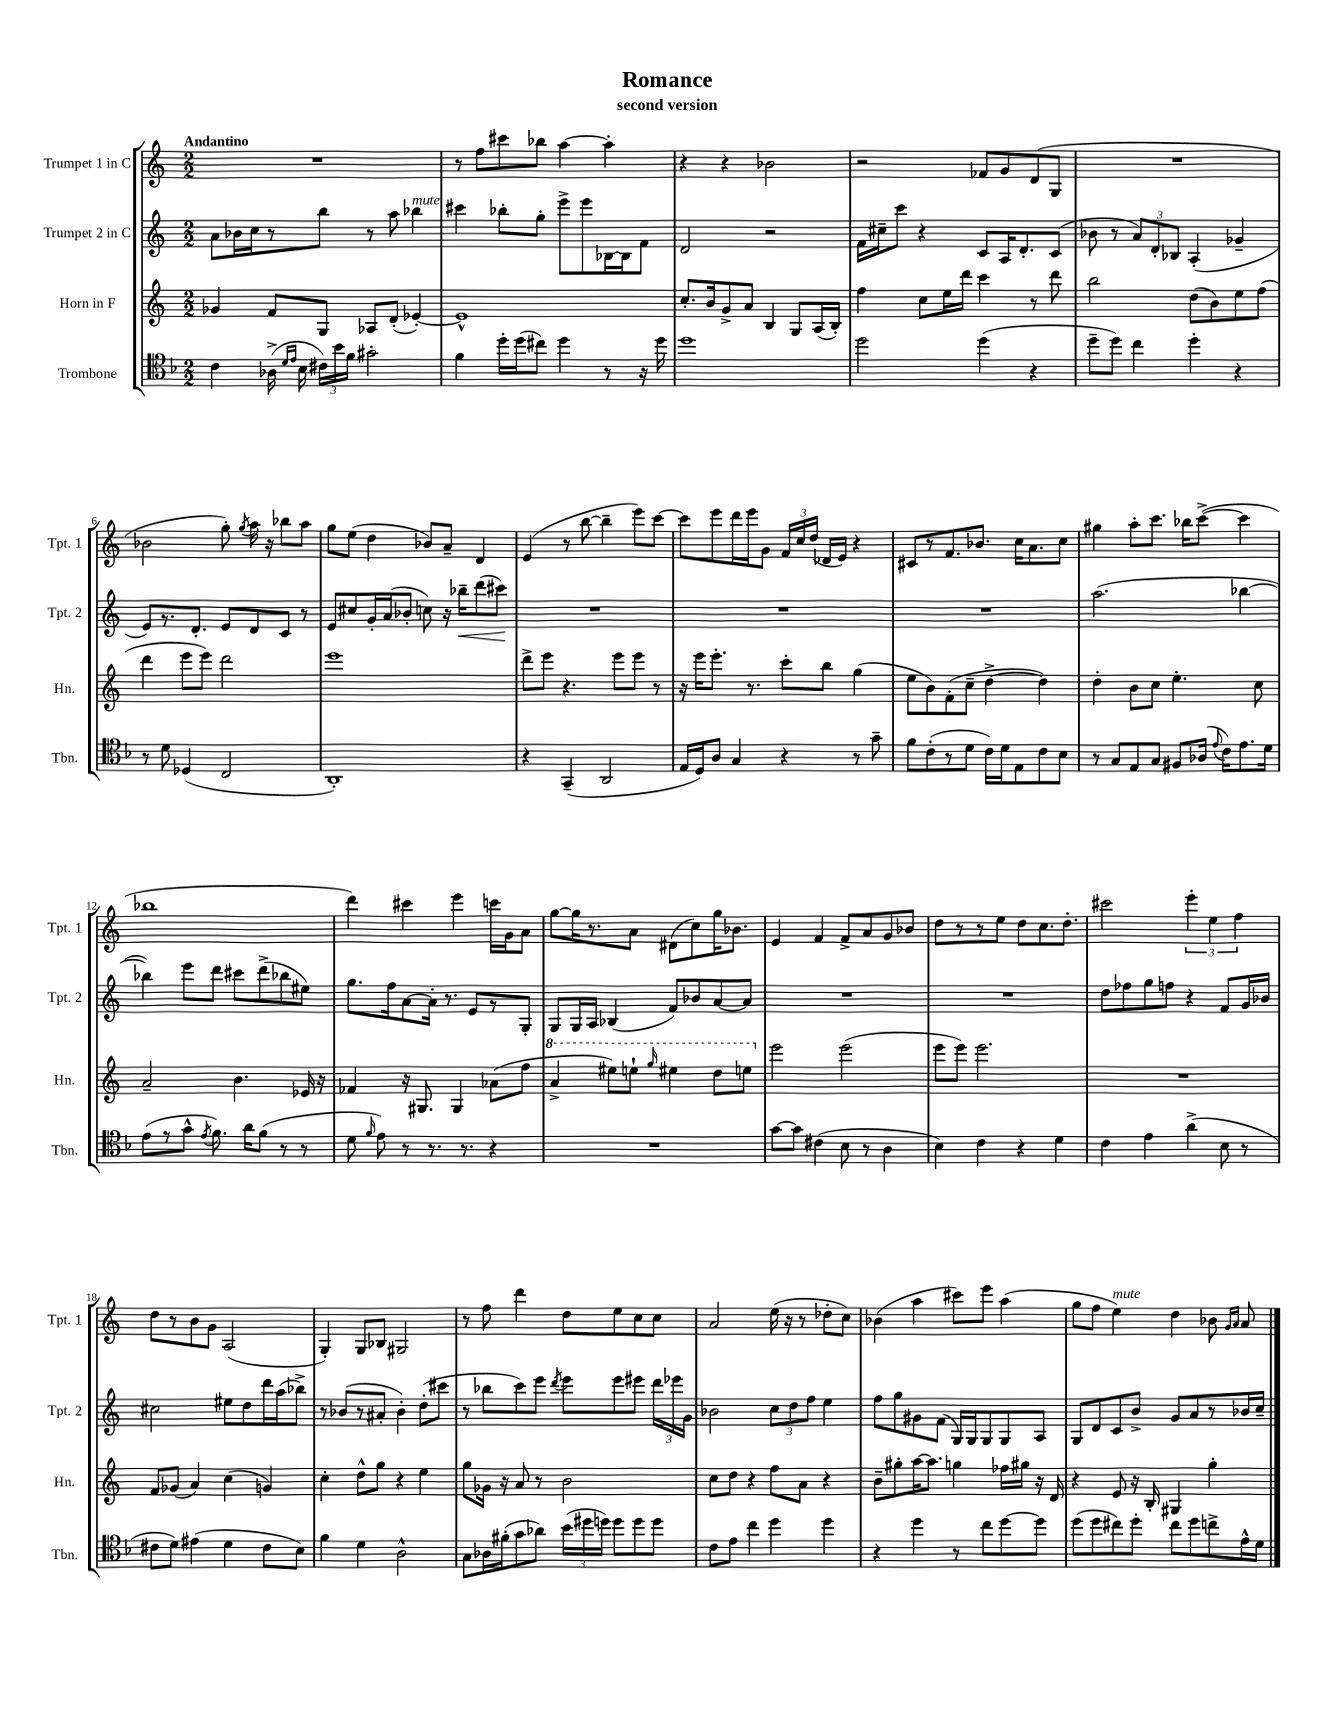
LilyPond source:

\header { title = "Romance" subtitle = "second version" }
<<
\new StaffGroup <<
\new Staff = "s0" \with { instrumentName = "Trumpet 1 in C" shortInstrumentName = "Tpt. 1" } {
    \clef treble \key c \major \numericTimeSignature \time 2/2 \tempo "Andantino"
    \autoBeamOff R1 |
    r8 f''8[ cis'''8 bes''8] a''4~ a''4-. |
    r4 r4 bes'2 |
    r2 fes'8[ g'8 d'8( g8] |
    R1 |
    bes'2 g''8-.) \acciaccatura { g''8 } a''16 r16 bes''8[ a''8] |
    g''8[ e''8]( d''4 bes'8[) a'8]-- d'4 |
    e'4( r8 b''8~ b''4-- e'''8[) c'''8]~ |
    c'''8[ e'''8 d'''16 e'''16 g'8] \tuplet 3/2 { f'16[ c''16 d''16]( } des'16[ e'16]) r4 |
    cis'8[ r8 f'8. bes'8.] c''16[ a'8. c''8] |
    gis''4 a''8[-. c'''8.] bes''16[ c'''8]~->( c'''4 |
    bes''1 |
    d'''4) cis'''4 e'''4 c'''16[ g'16 a'8] |
    g''8[~ g''16 r8. a'8] dis'8[( c''8) g''16 bes'8.] |
    e'4 f'4 f'8[-> a'8 g'8 bes'8] |
    d''8[ r8 r8 e''8] d''8[ c''8. d''8.]-. |
    cis'''2 \tuplet 3/2 { e'''4-. e''4 f''4 } |
    d''8[ r8 b'8 g'8] a2( |
    g4-.) g8[ bes8] gis2 |
    r8 f''8 d'''4 d''8[ e''8 c''8 c''8] |
    a'2 e''16( r16 r8 des''8[-. c''8]) |
    bes'4( a''4 cis'''8[) e'''8] a''4( |
    g''8[ f''8] e''4^\markup { \italic "mute" }) d''4 bes'8 \grace { g'16[ a'16] } a'8 \bar "|." |
}
\new Staff = "s1" \with { instrumentName = "Trumpet 2 in C" shortInstrumentName = "Tpt. 2" } {
    \clef treble \key c \major \numericTimeSignature \time 2/2
    \autoBeamOff a'8[ bes'16 c''16 r8 b''8] r8 a''8 bes''4^\markup { \italic "mute" } |
    cis'''4 bes''8[-. g''8]-. e'''8[-> e'''8 bes16~ bes16 f'8] |
    d'2 r2 |
    f'16[ cis''16-- c'''8] r4 c'8[ a16 d'8.-. c'8]( |
    bes'8 r8 \tuplet 3/2 { a'8[) d'8-. bes8] } a4-.( ges'4-- |
    e'8[) r8. d'8.]-. e'8[ d'8 c'8] r8 |
    e'8[ cis''8 g'16-. a'16( bes'8]-. c''8) r16 bes''16[--\< d'''8( cis'''8]\!) |
    R1 |
    R1 |
    R1 |
    a''2.( bes''4~ |
    bes''4) e'''8[ d'''8] cis'''8[ d'''8->( bes''8 eis''8]) |
    g''8.[ f''16 a'8~ a'16]-. r8. e'8[ r8 g8]-. |
    g8[ g16 a16] bes4( f'8[) bes'8 a'8~ a'8] |
    R1 |
    R1 |
    d''8[ fes''8 g''8 f''8] r4 f'8[ g'16 bes'16] |
    cis''2 eis''8[ d''8 d'''16 a''16( bes''8]->) |
    r8 bes'8[( r8 ais'8]-. bes'4-.) d''8[-.( cis'''8] |
    r8 bes''8[ c'''8) e'''8] \acciaccatura { d'''8 } e'''8[ e'''8 eis'''8] \tuplet 3/2 { d'''16[ ees'''16 g'16] } |
    bes'2 \tuplet 3/2 { c''8[ d''8 f''8] } e''4 |
    f''8[ g''8 gis'8 f'8]( g16[) g16 g8 g8 a8] |
    g8[ d'8 c'8 b'8]-> g'8[ a'8 r8 bes'16 c''16]-- \bar "|." |
}
\new Staff = "s2" \with { instrumentName = "Horn in F" shortInstrumentName = "Hn." } {
    \clef treble \key c \major \numericTimeSignature \time 2/2
    \autoBeamOff ges'4 f'8[ g8] aes8[ d'8]-.( ees'4~-.) |
    ees'1-^ |
    c''8.[-. b'16 g'8-> a'8] b4 g8[ a16( b16]-.) |
    f''4 c''8[ e''16 d'''16] c'''4 r8 d'''8 |
    b''2 d''8[( b'8) e''8 f''8]( |
    d'''4 e'''8[ e'''8]) d'''2 |
    e'''1 |
    d'''8[-> e'''8] r4. e'''8[ e'''8] r8 |
    r16 e'''16[ e'''8.]-. r8. c'''8[-. b''8] g''4( |
    e''8[ b'8) f'8-.( c''8]-- d''4~-> d''4) |
    d''4-. b'8[ c''8] e''4.-. c''8 |
    a'2-- b'4. ees'16 r16 |
    fes'4 r16 gis8. gis4 aes'8[( f''8] |
    \ottava #1 a''4-> eis'''8[) e'''8]-! \grace { g'''16 } eis'''4 d'''8[ e'''8] \ottava #0 |
    e'''2 e'''2( |
    e'''8[ e'''8]) e'''2. |
    R1 |
    f'8[ ges'8]( a'4) c''4( g'4) |
    c''4-. d''8[-^ g''8] r4 e''4 |
    g''8[ ges'16] r16 a'8 r8 b'2 |
    c''8[ d''8] r4 f''8[ a'8] r4 |
    b'8[-- gis''8-. a''16~ a''8.] g''4 fes''16[ gis''16] r16 d'16 |
    r4 e'8 r16 b16-. gis4 g''4-. \bar "|." |
}
\new Staff = "s3" \with { instrumentName = "Trombone" shortInstrumentName = "Tbn." } {
    \clef tenor \key f \major \numericTimeSignature \time 2/2
    \autoBeamOff c'4 aes16->( \grace { d'16[ e'16] } bes16 \tuplet 3/2 { cis'16[) bes'16 f'16] } gis'2-. |
    f'4 d''16[-. d''16( cis''8]) d''4 r8 r16 d''16 |
    d''1 |
    d''2 d''4( r4 |
    d''8[-- d''8]) c''4 d''4-. r4 |
    r8 d'8 des4( c2 |
    a,1-.) |
    r4 g,4--( a,2 |
    e16[ d16) a8] g4 r4 r8 g'8-- |
    f'8[ c'8-.( r8 d'8] c'16[) d'16 e8 c'8 bes8] |
    r8 g8[ e8 g8] fis8[ aes16]( \appoggiatura { e'8 } c'16[) e'8. d'16] |
    e'8[( r8 g'8]-^ \acciaccatura { e'8 } f'8.) a'16[ f'8]( r8 r8 |
    d'8 \grace { f'16 } e'8) r8 r8. r8. r4 |
    R1 |
    g'8[~ g'8] cis'4( bes8 r8 a4 |
    bes4) c'4 r4 d'4 |
    c'4 e'4 a'4->( bes8 r8 |
    cis'8[ d'8]) eis'4( d'4 cis'8[ bes8]) |
    f'4 d'4 a2-^ |
    g8[ aes16 fis'16-.( g'8 aes'8]) \tuplet 3/2 { bes'16[( dis''16 d''16]) } d''8[ d''8 d''8] |
    c'8[ e'8] c''4 d''4 d''4 |
    r4 d''4 r8 c''8[ d''8~ d''8] |
    d''8[( d''8 cis''8) d''8]-. cis''8[ d''8 c''8-> e'16-^ d'16] \bar "|." |
}
>>
>>
